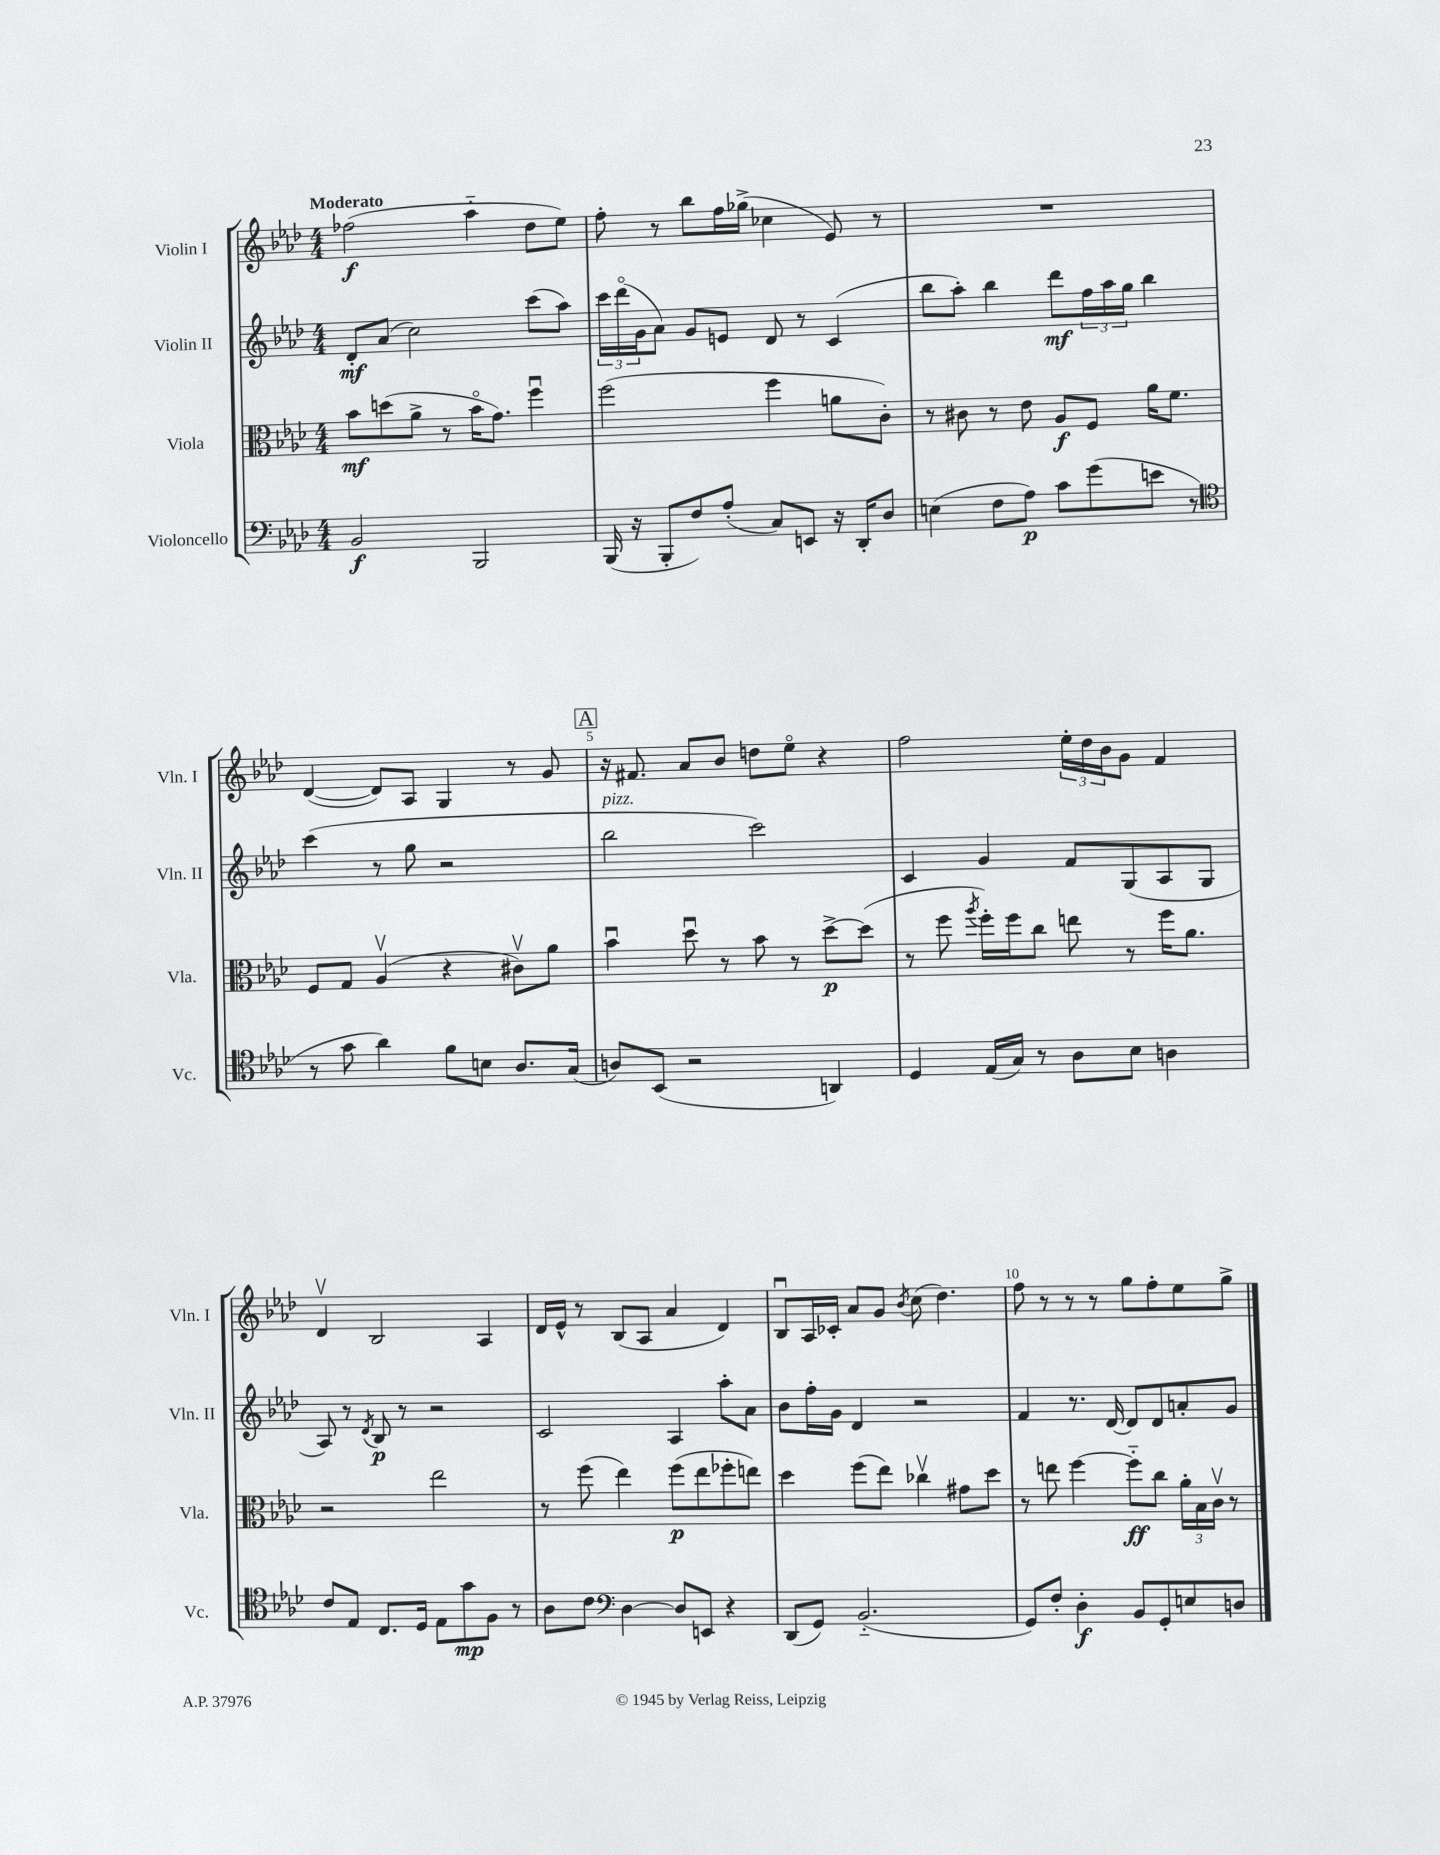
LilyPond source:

<<
\new StaffGroup <<
\new Staff = "s0" \with { instrumentName = "Violin I" shortInstrumentName = "Vln. I" } {
    \clef treble \key aes \major \numericTimeSignature \time 4/4 \tempo "Moderato"
    fes''2\f( aes''4-_ des''8 ees''8) |
    f''8-. r8 bes''8 f''16 ges''16->( ces''4 ees'8) r8 |
    R1 |
    des'4~( des'8) aes8 g4 r8 g'8 |
    \mark \markup { \box "A" } r16 fis'8. aes'8 bes'8 d''8 ees''8\flageolet r4 |
    f''2 \tuplet 3/2 { ees''16-. des''16 bes'16 } g'8 f'4 |
    des'4\upbow bes2 aes4 |
    des'16 ees'16-^ r8 bes8( aes8 aes'4 des'4) |
    bes8\downbow aes16 ces'16-. aes'8 g'8 \acciaccatura { bes'8 } c''8( des''4.) |
    f''8 r8 r8 r8 g''8 f''8-. ees''8 g''8-> \bar "|." |
}
\new Staff = "s1" \with { instrumentName = "Violin II" shortInstrumentName = "Vln. II" } {
    \clef treble \key aes \major \numericTimeSignature \time 4/4
    des'8-.\mf aes'8( c''2) c'''8( aes''8) |
    \tuplet 3/2 { c'''16 des'''16\flageolet( g'16 } aes'8) g'8 e'8 des'8 r8 c'4( |
    bes''8 aes''8-.) bes''4 des'''8\mf \tuplet 3/2 { f''16 aes''16 g''16 } bes''4 |
    c'''4( r8 g''8 r2 |
    \mark \markup { \box "A" } bes''2^\markup { \italic "pizz." } c'''2) |
    c'4 g'4 f'8 g8( aes8 g8 |
    aes8) r8 \acciaccatura { des'8 } bes8\p r8 r2 |
    c'2 aes4 aes''8-. aes'8 |
    bes'8 f''16-. g'16 des'4 r2 |
    f'4 r8. des'16~ des'8 des'8 a'8-. g'8 \bar "|." |
}
\new Staff = "s2" \with { instrumentName = "Viola" shortInstrumentName = "Vla." } {
    \clef alto \key aes \major \numericTimeSignature \time 4/4
    bes'8\mf d''8( aes'8-> r8 bes'16\flageolet g'8.) f''4\downbow |
    f''2( f''4 a'8 c'8-.) |
    r8 cis'8 r8 ees'8 aes8\f f8 aes'16 f'8. |
    f8 g8 aes4\upbow( r4 cis'8\upbow) aes'8 |
    \mark \markup { \box "A" } bes'4\downbow des''8\downbow r8 bes'8 r8 des''8~->\p des''8( |
    r8 f''8 \acciaccatura { aes''8 } f''16-.) f''16 c''8 e''8 r8 f''16 aes'8. |
    r2 ees''2 |
    r8 f''8( ees''4) f''8\p( ees''8 fes''8-. e''8) |
    des''4 f''8( ees''8) ces''4\upbow gis'8 des''8 |
    r8 e''8 f''4~ f''8-_\ff c''8 \tuplet 3/2 { aes'16-. bes16 c'16\upbow } r8 \bar "|." |
}
\new Staff = "s3" \with { instrumentName = "Violoncello" shortInstrumentName = "Vc." } {
    \clef bass \key aes \major \numericTimeSignature \time 4/4
    bes,2\f bes,,2 |
    bes,,16( r16 bes,,8-. f8) aes8-.( c8) e,8 r16 des,16-. des8 |
    e4( f8 aes8\p) c'8 g'8( e'8 r8 |
    \clef tenor r8 g'8 aes'4) f'8 b8 aes8. g16( |
    \mark \markup { \box "A" } a8) bes,8( r2 a,4) |
    des4 ees16( g16) r8 aes8 bes8 a4 |
    c'8 ees8 c8. des16 ees8 g'8\mp f8 r8 |
    aes8 c'8 \clef bass des4~ des8 e,8 r4 |
    des,8( g,8) bes,2.-_( |
    g,8) f8-. des4-.\f bes,8 g,8-. e8 d8 \bar "|." |
}
>>
>>
\layout { \context { \Score \override BarNumber.break-visibility = ##(#f #t #t) barNumberVisibility = #(every-nth-bar-number-visible 5) } }
